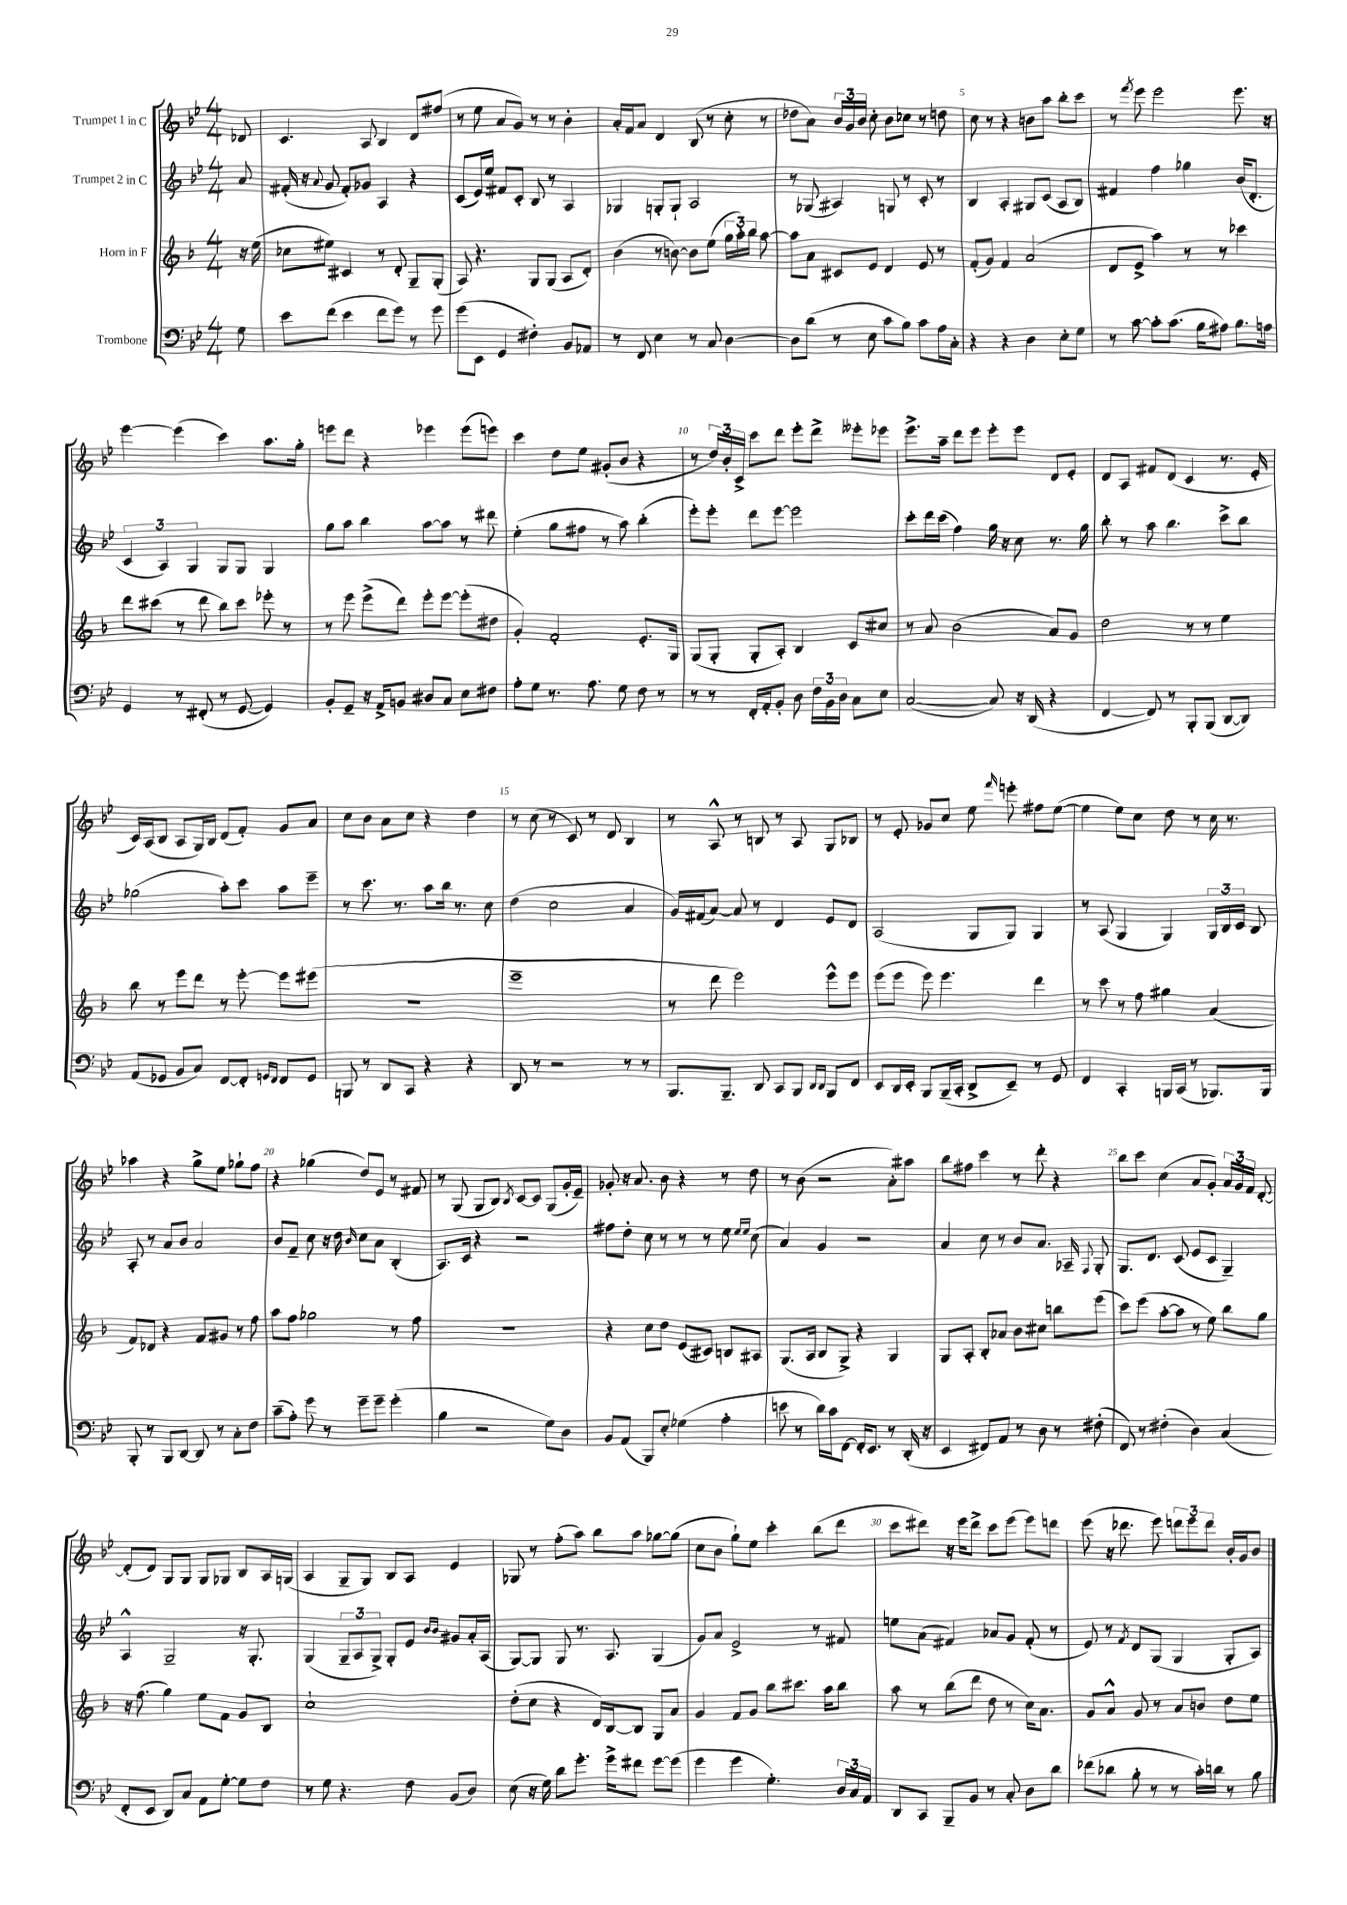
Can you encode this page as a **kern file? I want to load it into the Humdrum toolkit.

**kern	**kern	**kern	**kern
*staff4	*staff3	*staff2	*staff1
*clefF4	*clefG2	*clefG2	*clefG2
*k[b-e-]	*k[b-]	*k[b-e-]	*k[b-e-]
*M4/4	*M4/4	*M4/4	*M4/4
8G	16r	8a	8d-
.	(16ee	.	.
=	=	=	=
8e-	8cc-	(16f#'	4.c
.	.	16r	.
.	.	8qqa	.
(8f	8ee#)	8g	.
4e-	4c#	8f#')	.
.	.	8g-	8A
8f	8r	4A	4B-
8g)	8d'	.	.
8r	8G~	4r	8d
8g	(8G'	.	(8ff#
=	=	=	=
(8g	8A)	(8c	8r
8EE-	4.r	16e-)	8ee-
.	.	16ee-	.
4GG	.	8f#	8a
.	.	8c'	8g)
4F#')	8G	8B-	8r
.	(8G	8r	8r
8BB-	8A	4A	4b-'
8AA-	8d')	.	.
=	=	=	=
8r	(4b-	4G-	16a'
.	.	.	16f
8FF	.	.	8a
4E-	8r	8G'	4d
.	[8b)	8G`	.
8r	8b]	2A	(8B-
8C	(8ee	.	8r
[4D	24gg	.	8cc'
.	24aa')	.	.
.	24bb-	.	.
.	[8aa	.	8r
=	=	=	=
8D]	8aa]	8r	8dd-
(8d	8a	(8G-	8a)
8r	8c#	4A#)	24b-
.	.	.	24g
.	.	.	24b-
8E-	8e	.	8cc'
8c	4d	8G	8b-
8B-)	.	8r	8cc-
8c	8e	8c'	8r
16A	8r	8r	8dd
16C'	.	.	.
=	=	=	=
4r	(8f'	4B-	8cc
.	8g)	.	8r
4r	4f	4A'	4r
4D	(2a	8G#	8b
.	.	(8c	8aa
8E-'	.	8A	8bb-'
8G	.	8B-)	8ccc
=	=	=	=
8r	8d	4f#	8r
.	.	.	8qfff
[8c	8e^	.	8eee-
8c']	4aa)	4ff	2eee-
(8.c	.	.	.
.	8r	4gg-	.
16B-	.	.	.
8A#)	8r	.	.
8.B-	4ccc-	(16b-	8.eee-
.	.	8.d'	.
16A	.	.	16r
=	=	=	=
4GG	8ddd	6c	[4eee-
.	(8ccc#	.	.
.	.	6A)	.
8r	8r	.	(4eee-]
.	.	6G	.
(8FF#'	8ddd	.	.
8r	8bb-)	8G	4ccc)
[8GG	8ccc#	8G	.
4GG])	8eee-'	4G	8.aa
.	8r	.	.
.	.	.	16gg'
=	=	=	=
8BB-'	8r	8gg	8eee
8GG~	8eee	8aa	8ddd
16r	(8eee^	4bb-	4r
16AA^	.	.	.
8BB	8ddd)	.	.
8D#	8eee'	[8aa	4eee-
8C	[8eee	8aa]	.
8E-	(8eee']	8r	(8eee-
8F#	8dd#	8ddd#	8eee)
=	=	=	=
8A'	4g')	(4ee-'	4ccc
8G	.	.	.
8.r	2f'	8gg	8dd
.	.	8ff#	8ee-
8.A	.	.	.
.	.	8r	(8g#'
8G	.	8aa)	8b-
8F	8.e'	(4bb-'	4r
8r	.	.	.
.	16G	.	.
=	=	=	=
8r	(8G	8eee-')	8r
8r	8G'	8eee-'	24dd)
.	.	.	24b-'
.	.	.	24c^
16FF'	8G'	8ddd	8ccc
16AA'	.	.	.
8BB-'	8A')	[8eee-	8ddd
8D	4B-	2eee-]	8eee-'
24F	.	.	8ddd^
24BB-	.	.	.
24D	.	.	.
8C	8c	.	8eee--'
8E-	8cc#	.	8eee-
=	=	=	=
([2C	8r	8ccc'	8.eee-^
.	8a	16ddd	.
.	.	(16ccc	16aa~
.	(2b-	4ff)	8ddd
.	.	.	8eee-
8C])	.	16gg	8eee-'
.	.	16r	.
16r	.	8cc	8eee-
(16DD	.	.	.
4r	8a)	8.r	8d
.	8g	.	8e-'
.	.	16gg	.
=	=	=	=
[4FF	2dd	8bb-'	8d
.	.	8r	8A
8FF])	.	8aa	8f#
8r	.	4.bb-	(8d
8BBB-'	8r	.	4c
(8BBB-	8r	.	.
[8DD	4ee	8ccc^	8.r
8DD])	.	8bb-	.
.	.	.	16e-'
=	=	=	=
(8AA	8bb-	(2gg-	16c)
.	.	.	(16A
8GG-	8r	.	8B-
8BB-	8eee	.	8A
8C)	8ddd	.	16G)
.	.	.	16B-
[8FF	8r	8aa')	(8d
8FF']	[8eee'	8ccc	8f')
16qqGG	.	.	.
16qqFF	.	.	.
8FF	8eee]	8aa	8g
8GG	(8eee#	8eee-~	8a
=	=	=	=
8BBB	1r	8r	8cc
8r	.	8.ccc	8b-
8DD	.	.	8a
.	.	8.r	.
8CC	.	.	8cc
4r	.	8aa	4r
.	.	16bb-	.
.	.	8.r	.
4r	.	.	4dd
.	.	8cc	.
=	=	=	=
8DD	1eee~	(4dd	8r
8r	.	.	(8cc
2r	.	2cc	8r
.	.	.	8c)
.	.	.	8r
.	.	.	8d
8r	.	4a	4B-
8r	.	.	.
=	=	=	=
8.BBB-	8r	16g)	8r
.	.	(16f#	.
.	8ddd	[8a)	8A^^
8.BBB-~	.	.	.
.	2eee)	8a]	8r
8DD	.	8r	8B
8CC	.	4d	8r
8BBB-	.	.	8A
16qqDD	.	.	.
16qqDD	.	.	.
8BBB-	8eee^^	8e-	8G
8FF	8eee	8d	8B-
=	=	=	=
8EE-	(8eee	(2A	8r
16DD	8eee	.	8e-'
16EE-'	.	.	.
8BBB-	8eee)	.	8g-
(16BBB-~	4.eee	.	8cc
16CC'	.	.	.
8DD^	.	8G	8ee-
.	.	.	16qqfff
8EE-~)	.	8G)	8eee'
8r	4ddd	4G	8ff#
8GG	.	.	([8ee-
=	=	=	=
4FF	8r	8r	4ee-]
.	8ccc	(8A	.
4CC'	8r	4G	8ee-)
.	8ff	.	8cc
16BBB	4gg#	4G)	8dd
(16CC	.	.	.
8r	.	.	8r
8.BBB-)	(4a	24G	16cc
.	.	24B-	.
.	.	.	8.r
.	.	24c	.
.	.	8B-	.
16BBB-	.	.	.
=	=	=	=
8BBB-'	8f)	8A'	4aa-
8r	8d-	8r	.
8BBB-	4r	8a	4r
[8DD	.	8b-	.
8DD]	8f	2a	8gg^
8r	8g#	.	8ee-
8C'	8r	.	8gg-`
8F	8ff	.	8ff
=	=	=	=
(8c~	8aa	8b-	4r
8A')	8ff	8f~	.
8g	2gg-	8cc	(4gg-
8r	.	16r	.
.	.	16dd	.
.	.	16qqb-	.
8g~	.	8cc	8dd)
8g~	.	8a	8e-
(4g'	8r	(4B-'	8r
.	8ff	.	8f#
=	=	=	=
4B-	1r	8.A)	8r
.	.	.	(8G
.	.	16c	.
2r	.	4r	8G
.	.	.	8B-)
.	.	.	8qB-
.	.	2r	[8c
.	.	.	8c]
8G)	.	.	(8G
8D	.	.	16g'
.	.	.	16e-~)
=	=	=	=
8BB-	4r	8ff#	8g-'
(8AA	.	8dd'	16r
.	.	.	8.a
8BBB-)	8cc	8cc	.
8E-'	8dd	8r	8b-
(4G-	(8e	8r	4r
.	8c#)	8r	.
4A'	8B	8ee-	8r
.	.	16qqee-	.
.	.	16qqee-	.
.	8A#	(8cc	8dd
=	=	=	=
8e	(8.G	4a)	8r
8r	.	.	(8b-
.	16A	.	.
16d)	8B-	4g	2r
16c	.	.	.
[8FF	8G^)	.	.
16FF']	4r	2r	.
8.EE-	.	.	.
8r	4G	.	8a')
(16DD'	.	.	8aa#
16r	.	.	.
=	=	=	=
4EE-	8G	4a	8bb-
.	8A'	.	8ff#
8FF#)	8B-'	8cc	4ccc
8AA	8a-	8r	.
8r	8b-	8b-	8r
8D	8cc#	8.a	8ddd'
8r	8bb	.	4r
.	.	16A-~	.
.	.	8qqF	.
(8F#'	(8eee	8G'	.
=	=	=	=
8FF)	8ccc)	8.G	8bb-
8r	(8eee	.	8ccc
.	.	8.d	.
(4F#'	[8aa'	.	(4cc
.	8aa]	(8c	.
4D)	8r	8e-	8a
.	8ee)	8c	8g')
(4C	8bb-	4G~)	24a
.	.	.	24g
.	.	.	24f
.	8gg	.	[8d'
=	=	=	=
8FF'	16r	4A^^	(8d']
.	(8.ff	.	.
8EE-	.	.	8d)
8DD)	4gg)	2G~	8G
8C	.	.	8G
8AA	8ee	.	8G
[8G'	8f	.	8G-
8G]	8g	16r	8B-
.	.	8.G'	.
8F	8B-	.	16A
.	.	.	(16G
=	=	=	=
8r	1cc`	(4G	4A
8G	.	.	.
4.r	.	12G~	8G~
.	.	12A	.
.	.	.	8G)
.	.	12G^)	.
.	.	8G'	8B-
8F	.	8e-	8A
.	.	16qqb-	.
.	.	16qqb-	.
(8BB-	.	8g#	4e-
8D)	.	16a'	.
.	.	(16A	.
=	=	=	=
(8E-	(8dd'	[8G)	8G-
16r	8cc	8G]	8r
16G)	.	.	.
8d	4r	8G	(8ff'
8.g'	.	8.r	8aa)
.	16d)	.	8bb-
16g^	[16B-	8.A	.
8f#	8B-]	.	8aa
[8g	8G	(4G	[8gg-
(8g]	8a	.	(8gg-]
=	=	=	=
4g	4g	8g)	8cc
.	.	8a	8b-
4g	8f	2e-^	8gg`)
.	8g	.	8ee-
4.G')	8bb-	.	4ccc'
.	8.ccc#	.	.
.	.	8r	(8bb-
.	16aa	.	.
24D	8bb-	8f#	8ddd
24C	.	.	.
24AA	.	.	.
=	=	=	=
8DD	8aa	8ee	8ccc
8CC	8r	(8a	8ddd#)
8BBB-~	(8bb-	4f#)	16r
.	.	.	16eee-
8BB-	8ddd	.	8ddd#^
8r	8dd	8a-	8ccc
8C'	8r	8g	(8eee-
8D	16cc)	(8f#'	8eee-)
.	8.a	.	.
8d	.	8r	8ddd
=	=	=	=
(8f-	8g	8e-)	(8eee-
8d-	8a^^	8r	16r
.	.	.	8.ddd-
.	.	8qf	.
8B-'	8g	8d	.
8r	8r	(8G	8eee-)
8r	8a	4G	12ddd
.	.	.	12eee-
16c')	8b	.	.
.	.	.	12ddd
16d	.	.	.
8r	8dd	8G'	16b-'
.	.	.	16g
8B-	8ee	8A)	8b-
==	==	==	==
*-	*-	*-	*-
